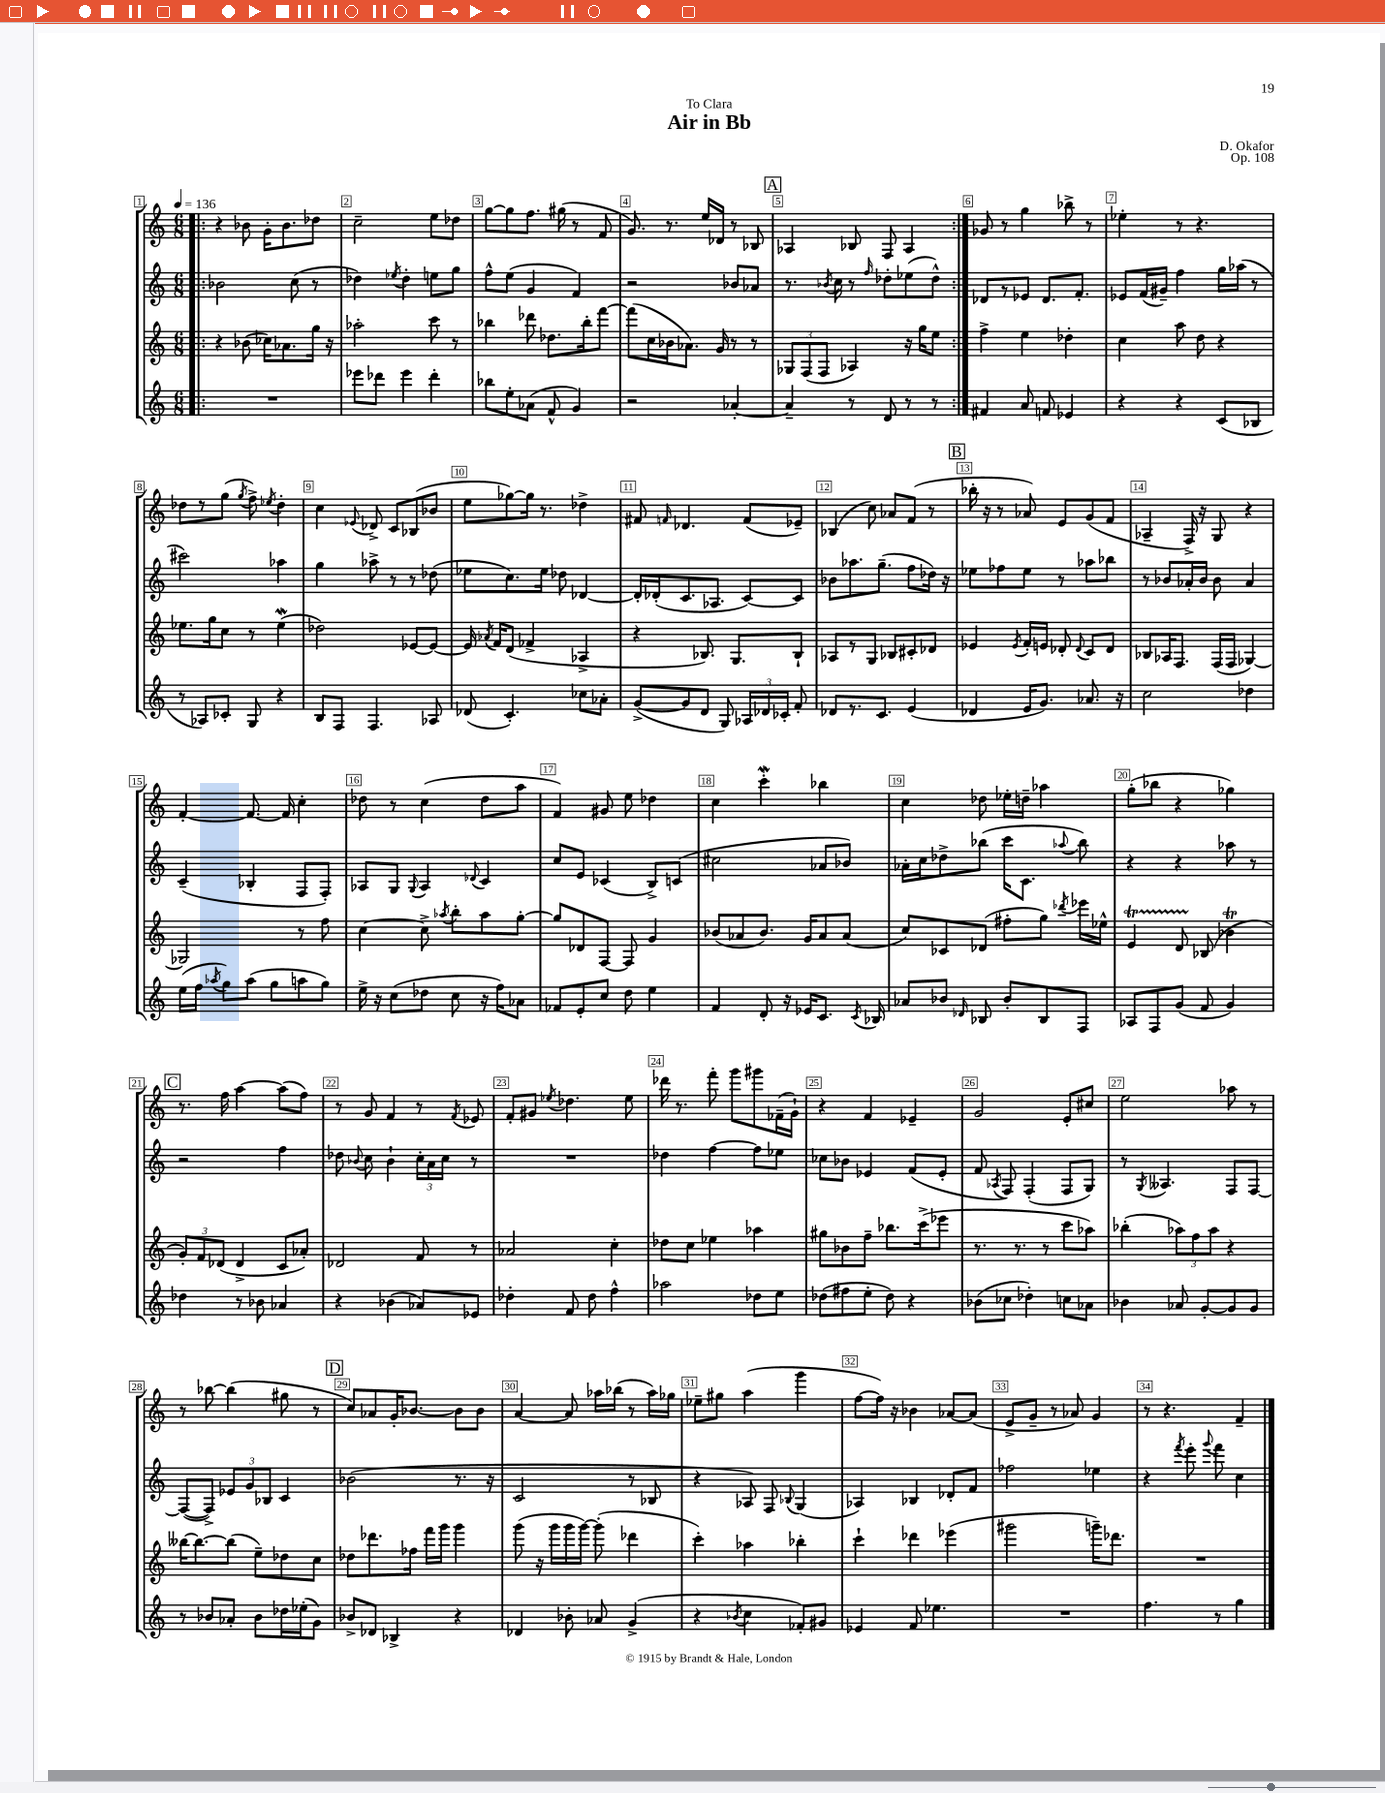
\header { title = "Air in Bb" composer = "D. Okafor" dedication = "To Clara" opus = "Op. 108" }
<<
\new StaffGroup <<
\new Staff = "s0" {
    \clef treble \key c \major \numericTimeSignature \time 6/8 \tempo 4 = 136
    \autoBeamOff \repeat volta 2 { \bar ".|:" r4 bes'8 g'16[-. bes'8. des''8] |
    c''2-- e''8[ des''8] |
    g''8[~ g''8 f''8.] gis''16( r8 f'8 |
    g'8.) r8. e''16[ des'16] r8 bes8 |
    \mark \markup { \box "A" } aes4 bes8 f8 aes4 | }
    ges'8 r8 g''4 bes''8-> r8 |
    ees''4-. r8 r4. |
    des''8[ r8 g''8]( \acciaccatura { g''8 } f''8->) \acciaccatura { ees''8 } des''4-. |
    c''4 \appoggiatura { ees'8 } des'8-> c'8[ bes8( bes'8] |
    e''8[ ges''8~) ges''16] r8. des''4-> |
    fis'8 \grace { f'16 } des'4. f'8[( ees'8]--) |
    bes4( c''8) aes'8[ f'8]( r8 |
    \mark \markup { \box "B" } bes''16-. r16 r8 aes'8) e'8[ g'8( f'8] |
    aes4-- f16->) r16 g8 r4 |
    f'4~-. f'8.~ f'16 c''4-. |
    des''8 r8 c''4( des''8[ a''8] |
    f'4) gis'8 e''8 des''4 |
    c''4 c'''4-.\mordent bes''4 |
    c''4 des''8 ees''16[-. d''16]-- aes''4 |
    g''8[-.( bes''8] r4 ges''4) |
    \mark \markup { \box "C" } r8. f''16 a''4~ a''8[( f''8]) |
    r8 g'8 f'4 r8 \acciaccatura { f'8 } ees'8 |
    f'8[-. gis'8] \acciaccatura { ees''8 } des''4. ees''8 |
    des'''16 r8. f'''8-. g'''8[ gis'''8 fes'16--( g'16]-!) |
    r4 f'4 ees'4-- |
    g'2 e'8[-. cis''8] |
    e''2 aes''8 r8 |
    r8 bes''8~ bes''4( gis''8 r8 |
    \mark \markup { \box "D" } c''8[) aes'8 g'16-. bes'8.]~ bes'8[ bes'8] |
    a'4~ a'8 aes''16[ bes''16]( r8 aes''16[) ges''16] |
    ees''8[-- gis''8] a''4( g'''4 |
    f''8[~ f''16]) r16 bes'4 aes'8[~ aes'8]( |
    e'8[-> g'8]-- r8 aes'8) g'4 |
    r8 r4. f'4-- \bar "|." |
}
\new Staff = "s1" {
    \clef treble \key c \major \numericTimeSignature \time 6/8
    \autoBeamOff \repeat volta 2 { \bar ".|:" bes'2 c''8( r8 |
    des''4) \acciaccatura { ees''8 } des''4-. e''8[ g''8] |
    f''8[-^ e''8]( g'4 f'4) |
    r2 bes'8[ aes'8] |
    \mark \markup { \box "A" } r8. \acciaccatura { bes'8 } c''16 r8 \grace { f''16 } des''8[-. ees''8( des''8]-^) | }
    des'8[ r8 ees'8] des'8.[ f'8.]-. |
    ees'8[ f'16( gis'16]--) f''4 g''16[ aes''16]( r8 |
    cis'''2) aes''4 |
    g''4 aes''8-> r8 r8 des''8( |
    ees''8[ c''8.) ees''16] des''8 des'4~ |
    des'16[-. des'16-.( c'8. aes8.] c'8[~) c'8] |
    bes'8[ aes''8. g''8.]--( f''8[ des''16]) r16 |
    \mark \markup { \box "B" } ees''8[ fes''8 ees''8] r8 aes''8[ bes''8] |
    r8 bes'8[ aes'16-. bes'16] bes'8 aes'4 |
    c'4--( bes4-. f8[ f8]-.) |
    aes8[ g8] \appoggiatura { g8 } aes4 \appoggiatura { des'8 } c'4 |
    c''8[ e'8] ces'4( b8[->) c'8]( |
    cis''2 aes'8[ bes'8]) |
    aes'16[-. c''16 des''8-> bes''8]( c'''16[ c'8.] \appoggiatura { aes''8 } bes''8) |
    r4 r4 aes''8 r8 |
    \mark \markup { \box "C" } r2 f''4 |
    des''8 \appoggiatura { bes'8 } c''8 bes'4-! \tuplet 3/2 { c''16[-. a'16 c''16] } r8 |
    R2. |
    des''4 f''4~ f''8[ ees''8] |
    ces''8[ bes'8] ees'4 f'8[( ees'8]-. |
    f'8 \acciaccatura { aes8 } f8) f4-.( f8[ g8]) |
    r8 \acciaccatura { g8 } aeses4. f8[ f8]~ |
    f8[~( f8]->) \tuplet 3/2 { ees'8[ g'8 bes8] } c'4 |
    \mark \markup { \box "D" } bes'2( r8. r16 |
    c'2 r8 bes8 |
    r4 aes8) f8 \appoggiatura { bes8 } g4( |
    aes4) bes4 des'8[-. f'8] |
    fes''2 ees''4 |
    r4 \acciaccatura { f'''8 } e'''8-. \appoggiatura { g'''8 } f'''8 c''4 \bar "|." |
}
\new Staff = "s2" {
    \clef treble \key c \major \numericTimeSignature \time 6/8
    \autoBeamOff \repeat volta 2 { \bar ".|:" r4 bes'8( ces''16[) aes'8. g''16] r16 |
    aes''2-. c'''8 r8 |
    bes''4 des'''8 des''8.[ bes''16-. f'''8]~ |
    f'''8[( c''16 bes'16 aes'8.]) g'16 r8 r8 |
    \mark \markup { \box "A" } \tuplet 3/2 { ges8[ f8( f8] } aes4) r16 g''16[ e''8] | }
    f''4-> e''4 des''4-. |
    c''4 a''8 d''8 r4 |
    ees''8.[ g''16 c''8] r8 ees''4\mordent( |
    des''2) ees'8[~ ees'8]~ |
    ees'16 \acciaccatura { aes'8 } f'16[ d'8]( fes'4-> aes4-> |
    r4 bes8.) g8.[ bes8]-! |
    aes8[ r8 g8] bes8[ cis'8-. des'8] |
    \mark \markup { \box "B" } ees'4 \acciaccatura { ees'8 } f'16[-. e'16] des'8-. \appoggiatura { des'8 } c'8[ des'8] |
    bes8[ aes16 f8.] f16[( f16] ges4~) |
    ges2 r8 f''8 |
    c''4~ c''8-> \acciaccatura { aes''8 } b''8[-. aes''8 g''8]~-. |
    g''8[ des'8 f8]~ f8 g'4 |
    bes'8[( aes'8 bes'8.]) g'16[ aes'8 aes'8]( |
    c''8[) ces'8 des'8]( fis''8[-. g''8]) \acciaccatura { des'''8 } ees'''16[ ees''16]-^ |
    e'4\startTrillSpan d'8 bes8\stopTrillSpan( bes'4\trill |
    \mark \markup { \box "C" } \tuplet 3/2 { g'8[-.) f'8 des'8]( } des'4-> c'8[ aes'8]-.) |
    des'2 f'8 r8 |
    aes'2 c''4-. |
    des''8[ c''8] ees''4 aes''4 |
    gis''8[ bes'8 f''8]-- bes''8.[ c'''16->( ees'''8] |
    r8. r8. r8 c'''8[ aes''8]) |
    bes''4-.( \tuplet 3/2 { aes''8[) f''8 aes''8] } r4 |
    beses''16[~ beses''8.~ beses''8]( e''8[--) des''8 c''8] |
    \mark \markup { \box "D" } des''8[ des'''8. fes''16] f'''16[ g'''16] g'''4 |
    g'''8( r16 g'''16[ g'''16 g'''16]~) g'''8-.( des'''4 |
    c'''4-.) aes''4 bes''4-. |
    c'''4-! des'''4 ees'''4( |
    gis'''2 g'''16[--) des'''8.] |
    R2. \bar "|." |
}
\new Staff = "s3" {
    \clef treble \key c \major \numericTimeSignature \time 6/8
    \autoBeamOff \repeat volta 2 { \bar ".|:" R2. |
    ees'''8[ des'''8] ees'''4 des'''4-. |
    bes''8[ e''8-. aes'8]( f'8-^ g'4) |
    r2 aes'4~-. |
    \mark \markup { \box "A" } aes'4-- r8 d'8 r8 r8 | }
    fis'4 a'8 f'8 ees'4 |
    r4 r4 c'8[( bes8] |
    r8 aes8[) ces'8]-. g8 r4 |
    b8[ f8] f4. aes8 |
    des'8( c'4.-.) ces''8[ aes'8]-. |
    g'8[~->( g'8 d'8] g8) \tuplet 3/2 { aes16[ des'16 ces'16]-. } f'8-. |
    des'8[ r8. c'8.] e'4( |
    \mark \markup { \box "B" } des'4 e'16[ g'8.]) aes'8. r16 |
    c''2 des''4 |
    e''16[( f''16] \acciaccatura { aes''8 } g''8[) aes''8]( g''8[ a''8 g''8]) |
    e''16-> r16 c''8[( des''8] c''8 r16 f''16[) aes'8] |
    fes'8[ e'8-. c''8] d''8 e''4 |
    f'4 d'8-. r16 ees'16[ c'8.] \acciaccatura { c'8 } bes16 |
    aes'8[ bes'8] \grace { des'16 } bes8 bes'8[-. bes8 f8] |
    aes8[ f8 g'8]( f'8 g'4) |
    \mark \markup { \box "C" } des''4 r8 bes'8 aes'4 |
    r4 bes'4( aes'8[) ees'8] |
    des''4-. f'8 des''8 f''4-^ |
    aes''2 des''8[ e''8] |
    des''8[( fis''8 e''8]-. des''8) r4 |
    bes'8[( ces''8] des''4-.) c''8[ aes'8] |
    bes'4 aes'8 g'8[~-. g'8 g'8] |
    r8 bes'8[ aes'8]-. bes'8[ des''16 ees''16-.( g'8]) |
    \mark \markup { \box "D" } bes'8[-> des'8] bes4-> r4 |
    des'4 bes'8-. aes'8 g'4->( |
    r4 \acciaccatura { bes'8 } c''4 fes'8[-.) gis'8] |
    ees'4 f'8 ees''4. |
    R2. |
    f''4. r8 g''4 \bar "|." |
}
>>
>>
\layout { \context { \Score \override BarNumber.break-visibility = ##(#f #t #t) barNumberVisibility = #all-bar-numbers-visible \override BarNumber.stencil = #(make-stencil-boxer 0.1 0.3 ly:text-interface::print) } }
